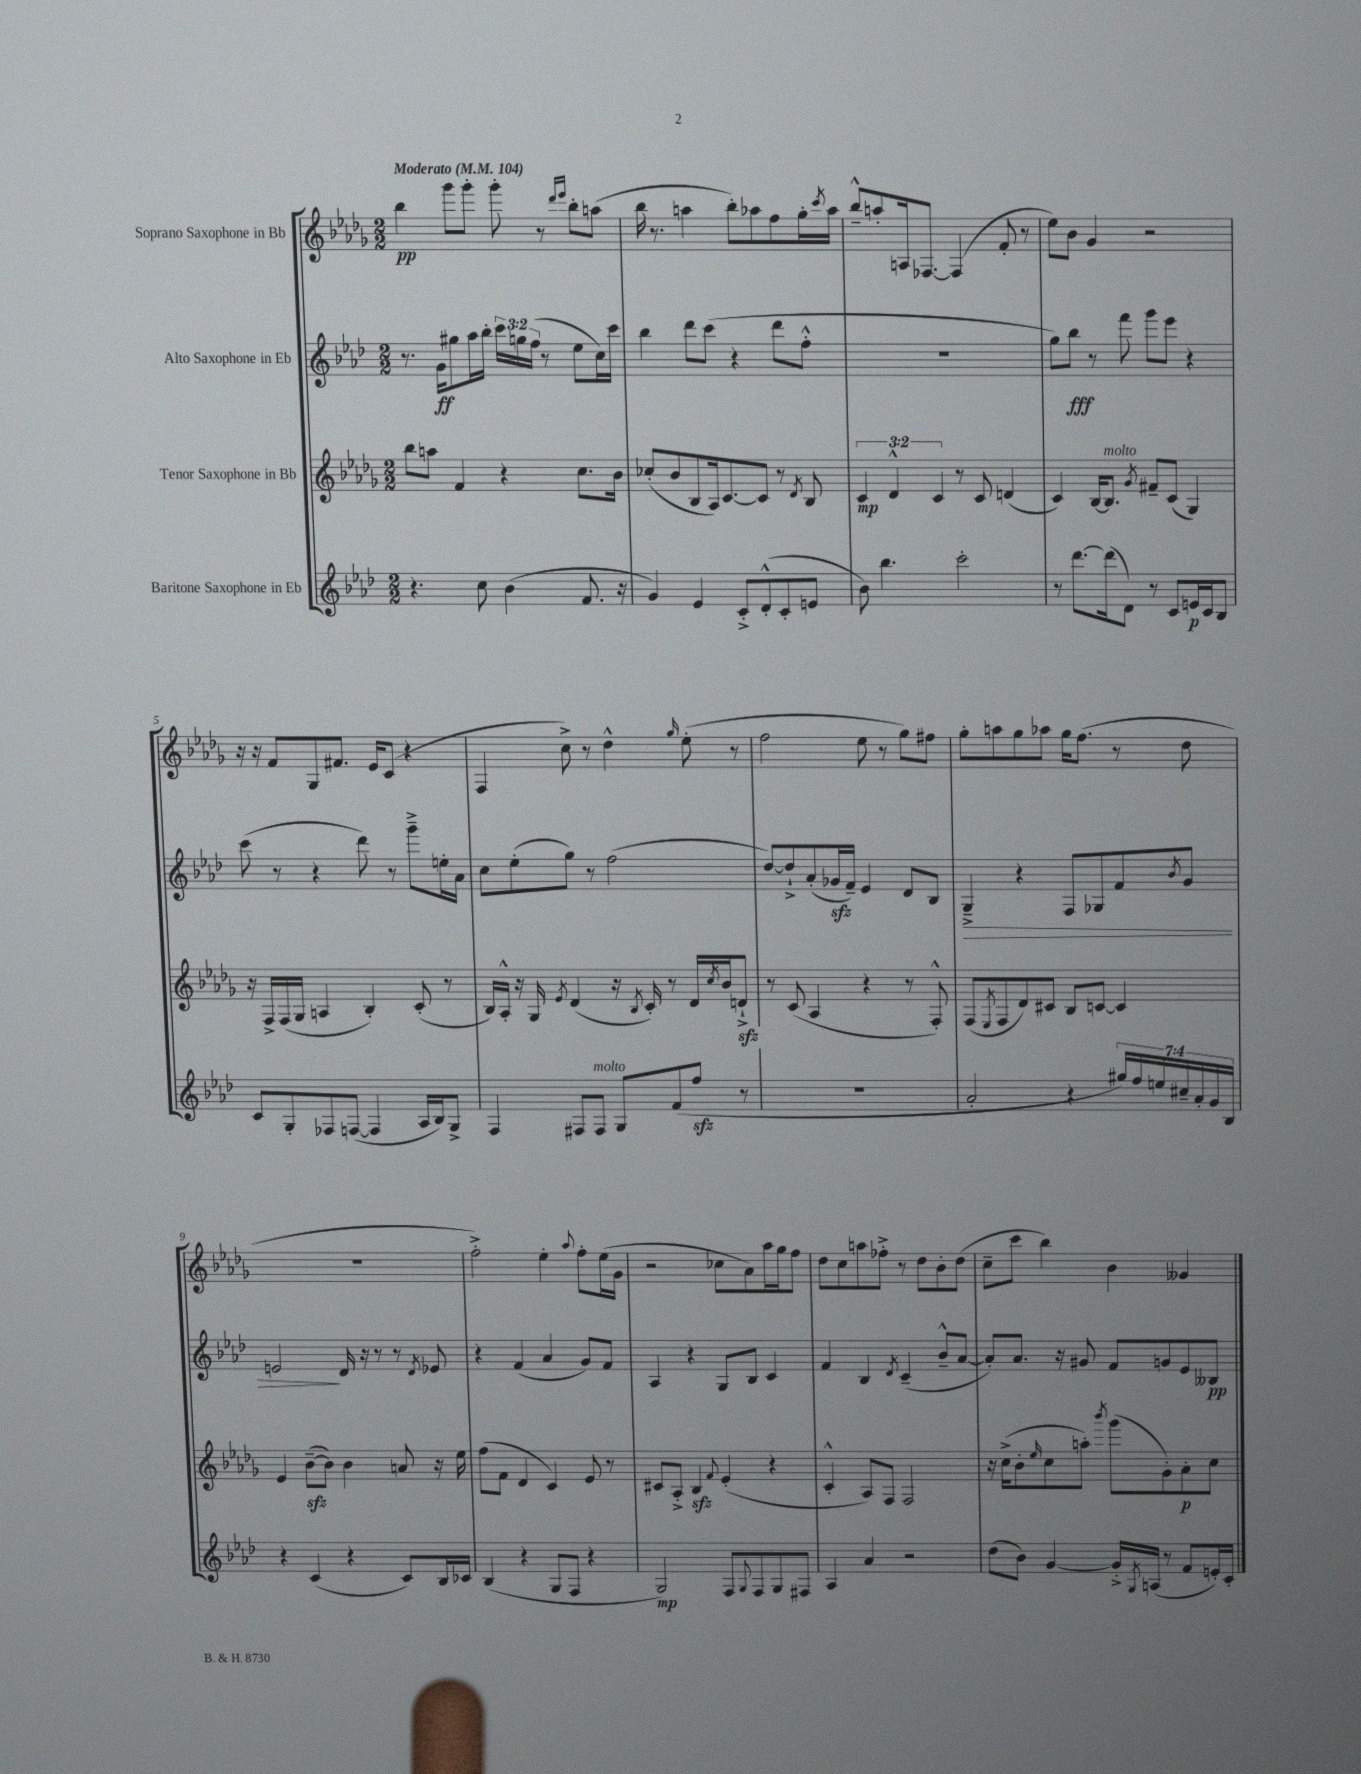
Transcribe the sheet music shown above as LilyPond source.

<<
\new StaffGroup <<
\new Staff = "s0" \with { instrumentName = "Soprano Saxophone in Bb" } {
    \clef treble \key des \major \numericTimeSignature \time 2/2 \tempo "Moderato" 4 = 104
    bes''4\pp ges'''8 ges'''8-. ges'''8-. r8 \grace { des'''16 ees'''16 } bes''8-. a''8( |
    bes''16 r8. a''4 bes''8-.) aes''8 f''8 ges''16-. \acciaccatura { c'''8 } aes''16 |
    bes''8---^ a''8-. a16 fes8.~ fes4( f'8-. r8 |
    ees''8) bes'8 ges'4 r2 |
    r16 r16 f'8 ges8 fis'8. ees'16 c'8( r4 |
    f4 c''8->) r8 des''4-^ \grace { ges''16 } ees''8-.( r8 |
    f''2 ees''8 r8 ges''8) fis''8 |
    ges''8-. a''8 ges''8 aes''8 ges''16 f''8.( r8 des''8 |
    R1 |
    f''2-.->) ees''4-. \appoggiatura { aes''8 } f''8-. ees''16( ges'16 |
    r2 ces''8 aes'8) aes''16 ges''16 f''8 |
    des''8 c''8 a''8 fes''8-.-> r8 des''8 bes'8-. des''8( |
    c''8-- c'''8 bes''4) bes'4 geses'4 \bar "|." |
}
\new Staff = "s1" \with { instrumentName = "Alto Saxophone in Eb" } {
    \clef treble \key aes \major \numericTimeSignature \time 2/2 \override Staff.TupletNumber.text = #tuplet-number::calc-fraction-text
    r8. g'16\ff gis''8 aes''16 bes''16-. \tuplet 3/2 { c'''16 g''16 f''16( } r8 ees''8 c''16) c'''16 |
    bes''4 des'''8 c'''8( r4 des'''8 f''8-.-^ |
    R1 |
    g''8) bes''8\fff r8 f'''8 g'''8 ees'''8 r4 |
    c'''8( r8 r4 des'''8) r8 g'''8---> e''16-. aes'16 |
    c''8 ees''8-.( g''8) r8 f''2( |
    des''8~) des''8-!-> aes'8-.( ges'16\sfz f'16--) ees'4 des'8 bes8 |
    g4--->\> r4 f8 ges8 f'8 \acciaccatura { bes'8 } g'8 |
    e'2\! des'16 r16 r8 r8 \acciaccatura { des'8 } ees'8 |
    r4 f'4( aes'4 g'8) f'8 |
    aes4 r4 g8 bes8 c'4 |
    f'4 bes4 \acciaccatura { des'8 } c'4--( bes'8---^ aes'8~ |
    aes'8-.) aes'8. r16 gis'8 f'8 g'8 ees'8 beses8\pp \bar "|." |
}
\new Staff = "s2" \with { instrumentName = "Tenor Saxophone in Bb" } {
    \clef treble \key des \major \numericTimeSignature \time 2/2 \override Staff.TupletNumber.text = #tuplet-number::calc-fraction-text
    bes''8 a''8 f'4 r4 c''8. bes'16 |
    ces''8-.( bes'8 bes8 aes16) c'8.~ c'8 r8 \acciaccatura { des'8 } bes8 |
    \tuplet 3/2 { c'4\mp des'4-^ c'4 } r8 c'8 d'4( |
    c'4) bes16~ bes8.^\markup { \italic "molto" } \acciaccatura { ges'8 } fis'8-- c'8( ges4) |
    r16 f16-> f16( ges16 a4 bes4-.) c'8-.( r8 |
    bes16) aes16-.-^ r16 ges16 \acciaccatura { ees'8 } des'4( r16 \acciaccatura { bes8 } c'16-.) r8 des'16 \acciaccatura { c''8 } bes'16 d'8-!->\sfz |
    r8 c'8( aes4 r4 r8 f8-.-^) |
    f8( \acciaccatura { ees8 } f8 des'8) cis'8 bes8 c'8~ c'4 |
    ees'4 bes'8~--\sfz( bes'8) bes'4 a'8 r16 ees''16 |
    f''8( f'8 des'4 c'4) ees'8 r8 |
    cis'8 aes8-.-> bes4\sfz \appoggiatura { f'8 } ees'4-.( r4 |
    c'4-.-^ aes8) f8 f2 |
    r16 c''16->( bes'8-. \grace { ees''16 } c''8 a''8-.) \acciaccatura { bes'''8 } ges'''8( ges'8-.) aes'8-.\p c''8 \bar "|." |
}
\new Staff = "s3" \with { instrumentName = "Baritone Saxophone in Eb" } {
    \clef treble \key aes \major \numericTimeSignature \time 2/2 \override Staff.TupletNumber.text = #tuplet-number::calc-fraction-text
    r4. c''8 bes'4( f'8. r16 |
    g'4) ees'4 c'8-.-> des'8-.-^( c'8-. e'8 |
    bes'8) bes''4. c'''2-. |
    r8 des'''8.~ des'''16( des'8) r8 c'8 e'16\p c'16 bes8 |
    c'8 g8-. fes8 f8~( f4 aes16 bes16) g8-> |
    f4 fis8 fis8^\markup { \italic "molto" } g8 f'8( f''8\sfz r8 |
    R1 |
    aes'2-. r4 \tuplet 7/4 { gis''16) f''16 e''16 cis''16-- aes'16-. g'16 bes16 } |
    r4 c'4( r4 c'8) bes16 ces'16 |
    bes4( r4 g8 f8 r4 |
    g2\mp) f8 \appoggiatura { g8 } f8 g8 fis8 |
    aes4 aes'4 r2 |
    des''8( bes'8) g'4~ g'16-.-> \acciaccatura { g8 } a16( r8 f'8 e'16-.) c'16-. \bar "|." |
}
>>
>>
